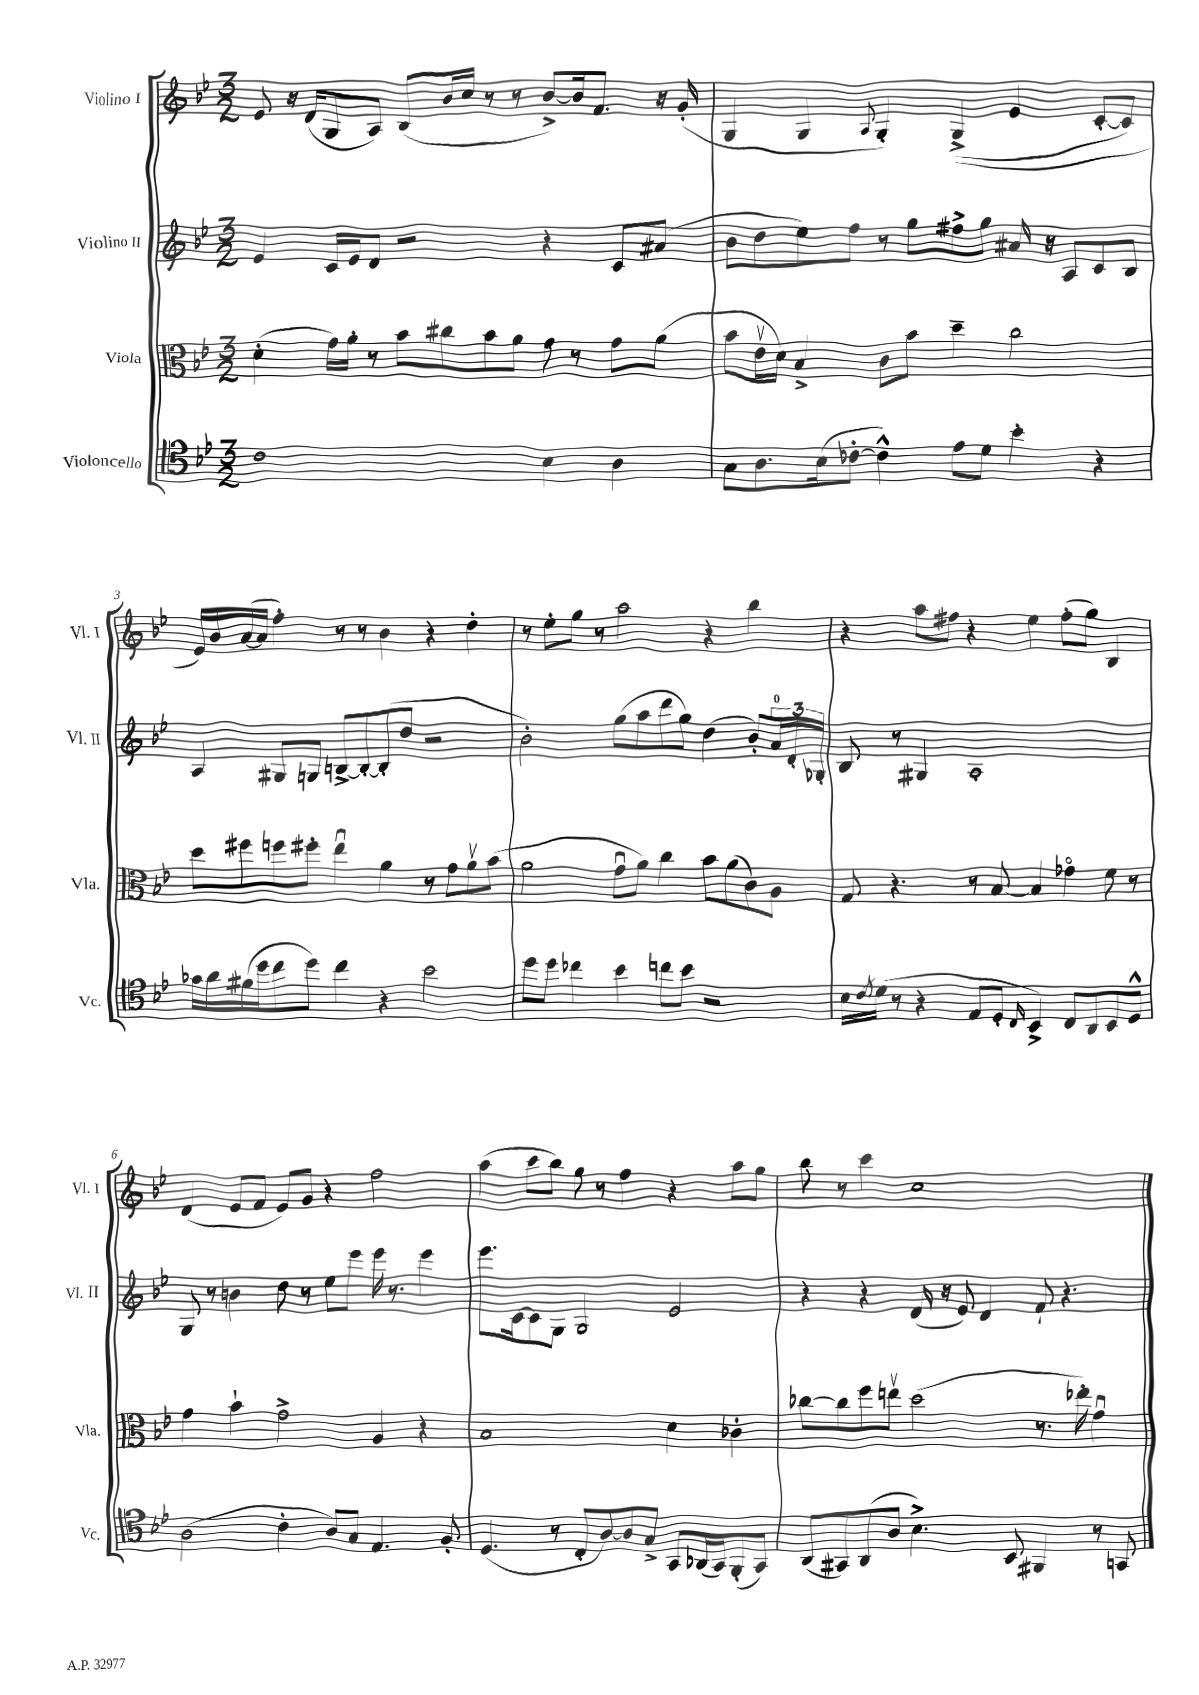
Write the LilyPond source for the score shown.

<<
\new StaffGroup <<
\new Staff = "s0" \with { instrumentName = "Violino I" shortInstrumentName = "Vl. I" } {
    \clef treble \key bes \major \numericTimeSignature \time 3/2
    ees'8 r16 d'16( g8 a8) bes8( bes'16 c''16 r8 r8 bes'8~->) bes'16 f'8. r16 g'16-.( |
    g4 g4 \appoggiatura { a8 } g4-.) g4->(\( ees'4 c'8~-. c'8) |
    ees'16\) bes'16 a'16~( a'16 f''4-.) r8 r8 bes'4 r4 d''4-. |
    r8 ees''8-. g''8 r8 a''2 r4 bes''4 |
    r4 a''8 fis''8 r4 ees''4 fis''8-.( g''8) bes4 |
    d'4( ees'8 f'8 ees'8) g'8 r4 f''2 |
    a''4( c'''8 bes''8) g''8 r8 f''4 r4 a''8 g''8 |
    bes''8 r8 c'''4 c''1 \bar "|." |
}
\new Staff = "s1" \with { instrumentName = "Violino II" shortInstrumentName = "Vl. II" } {
    \clef treble \key bes \major \numericTimeSignature \time 3/2
    ees'4 c'16 ees'16 d'8 r2 r4 c'8 ais'8( |
    bes'8 d''8 ees''8) f''8 r8 g''8 fis''8-> g''8 ais'16 r16 a8 c'8 bes8 |
    a4 gis8 g8 b8~-> b8~-. b8-.( d''8 r2 |
    bes'2-.) g''8( a''8 d'''8 g''8) d''4( bes'8-.) \tuplet 3/2 { a'16-0 d'16-. ges16-. } |
    bes8 r8 gis4 a1-. |
    g8 r8 b'4 d''8 r8 ees''8 ees'''8 ees'''16 r8. ees'''4 |
    ees'''8. c'16~ c'8 g8 g2 ees'2 |
    r4 r4 d'16( r16 ees'8) d'4 f'8-! r4. \bar "|." |
}
\new Staff = "s2" \with { instrumentName = "Viola" shortInstrumentName = "Vla." } {
    \clef alto \key bes \major \numericTimeSignature \time 3/2
    d'4-.( g'16) a'16-. r8 bes'8 cis''8 bes'8 a'8 g'8 r8 g'8 a'8( |
    bes'8 ees'16\upbow d'16) bes4-> c'8 bes'8 d''4-- c''2 |
    d''8 fis''8 f''8 fis''8-. ees''4\downbow a'4 r8 g'8 a'8\upbow bes'8( |
    a'2 g'8\downbow a'8) c''4 bes'8 a'8( c'8) a8 |
    g8 r4. r8 bes8~ bes4 ges'4\flageolet f'8 r8 |
    g'4 bes'4-! g'2-> a4 r4 |
    bes1 d'4 ces'4-. |
    ces''8~ ces''8 f''8 e''8\upbow d''2( r8. ees''16-.) g'4\downbow \bar "|." |
}
\new Staff = "s3" \with { instrumentName = "Violoncello" shortInstrumentName = "Vc." } {
    \clef tenor \key bes \major \numericTimeSignature \time 3/2
    c'1 bes4 a4 |
    g8 a8. bes16( ces'8~-. ces'4-^) ees'8 d'8 bes'4-. r4 |
    ges'16 a'16 fis'16( d''16 c''8 d''8) c''4 r4 bes'2 |
    d''8 d''8 ces''4 bes'4 c''8 bes'8 r2 |
    bes16 \acciaccatura { c'8 } d'16( r8 r4 ees8 d8-. \grace { c16 } bes,4->) c8 a,8 bes,8 d8-^ |
    a2( c'4-. a8) g8 ees4. f8-. |
    d4.( r8 c8-. a8~) a8 g8-> g,8 aes,16( g,16) f,8-.( g,8) |
    a,8( gis,8) a,8( a8 bes4.->) bes,8 fis,4 r8 g,8 \bar "|." |
}
>>
>>
